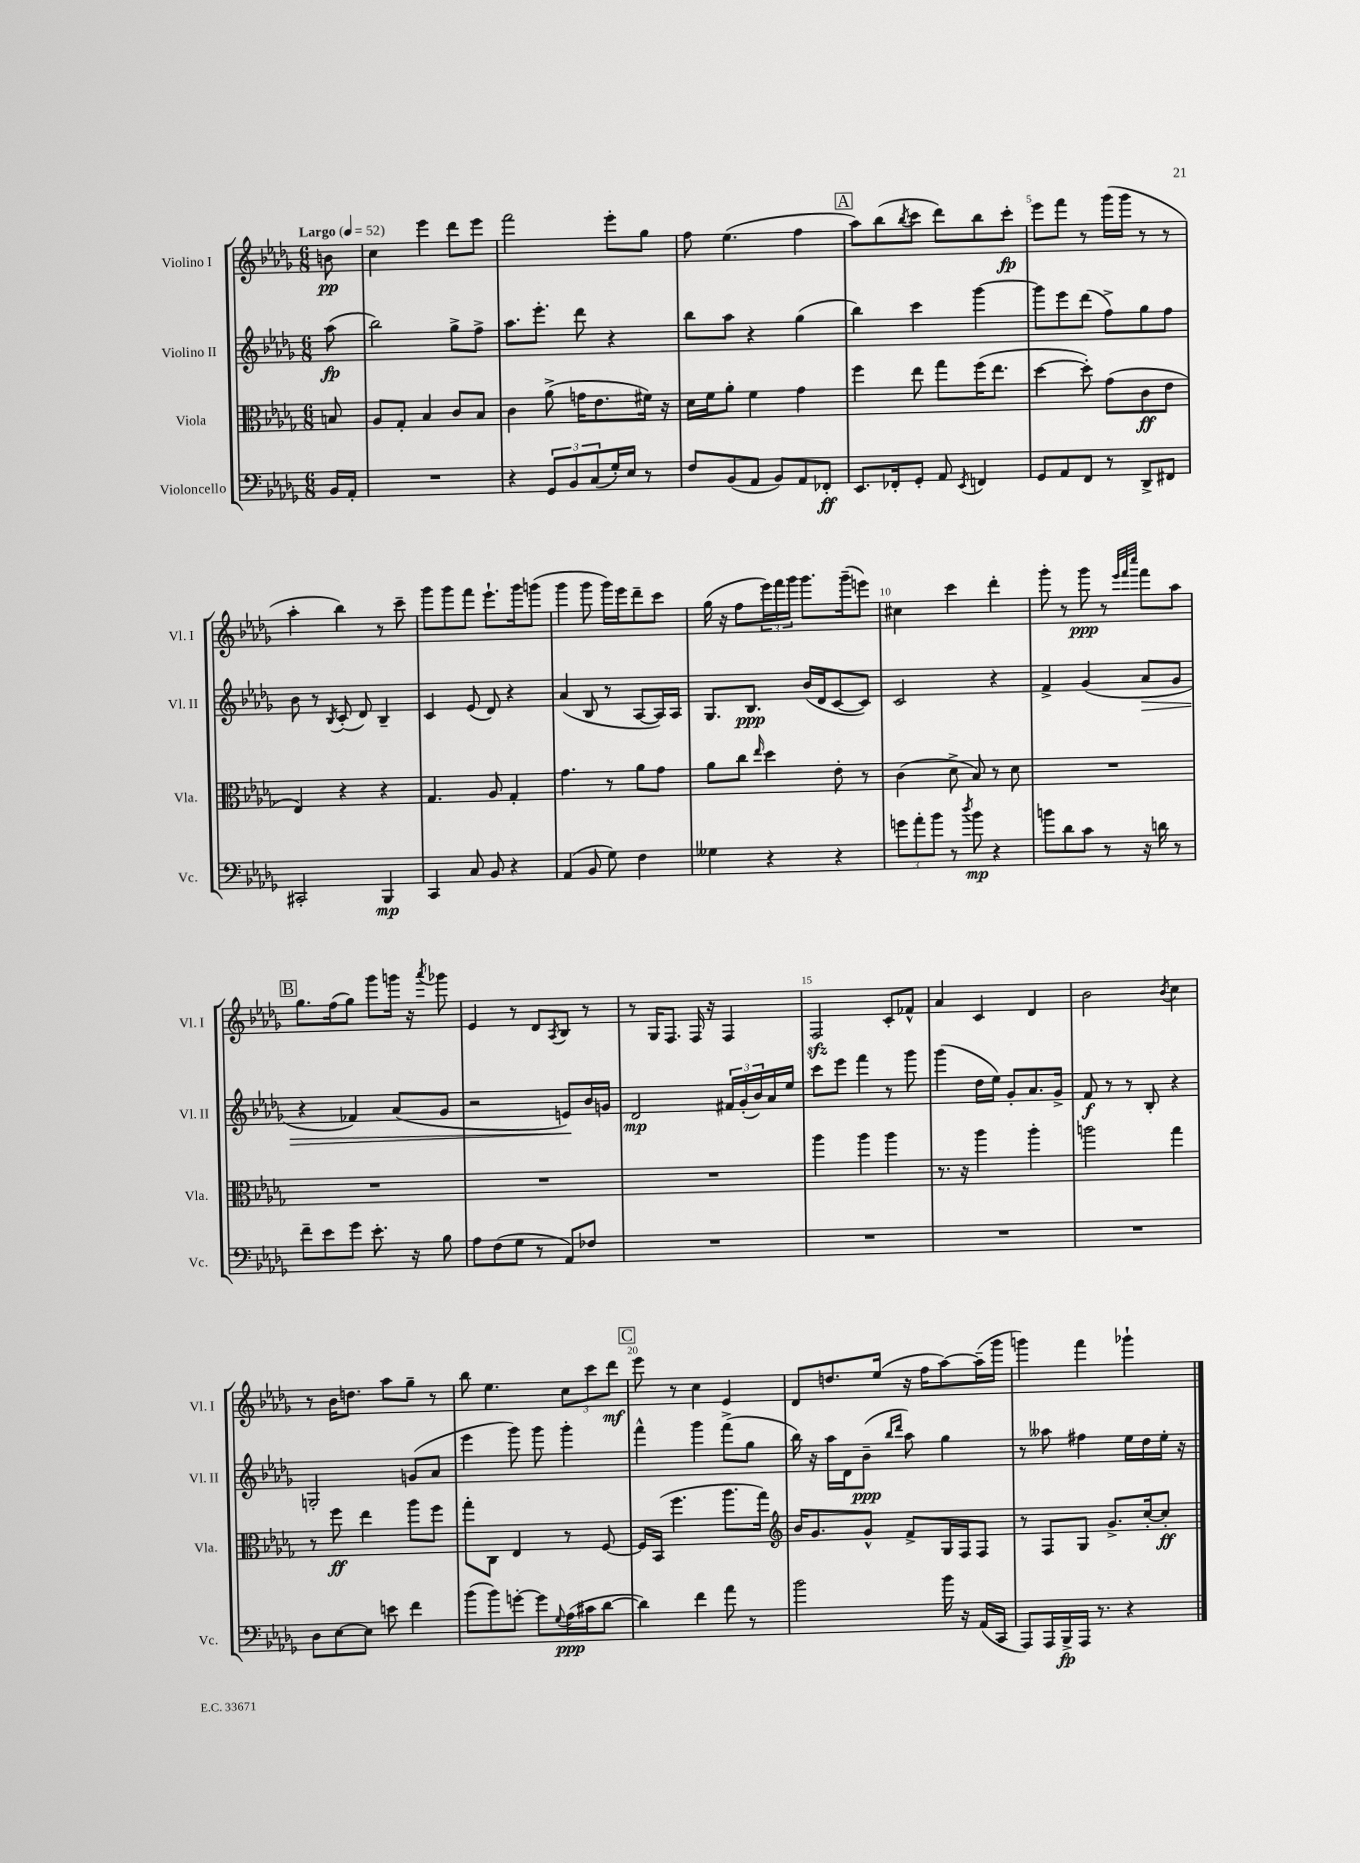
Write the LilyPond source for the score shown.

<<
\new StaffGroup <<
\new Staff = "s0" \with { instrumentName = "Violino I" shortInstrumentName = "Vl. I" } {
    \clef treble \key des \major \numericTimeSignature \time 6/8 \partial 8 \tempo "Largo" 4 = 52
    b'8\pp |
    c''4 ees'''4 des'''8 ees'''8 |
    f'''2 ees'''8-. ges''8 |
    f''8 ees''4.( f''4 |
    \mark \markup { \box "A" } aes''8) bes''8( \acciaccatura { bes''8 } c'''8 des'''8) bes''8 c'''8-.\fp |
    ees'''8 f'''8 r8 ges'''16( ges'''16 r8 r8 |
    aes''4-. bes''4) r8 c'''8-- |
    ges'''8 ges'''8 f'''8 ees'''8.-! ges'''16 g'''8( |
    ges'''4 ges'''8 ges'''16) ees'''16 des'''8-- c'''8 |
    ges''16( r16 f''8 \tuplet 3/2 { ees'''16) f'''16 ges'''16 } ges'''8. ges'''16--( e'''8) |
    cis''4 c'''4 des'''4-. |
    ges'''8-. r8 ges'''8\ppp r8 \grace { ees'''32 f'''32 c''''32 } f'''8 aes''8 |
    \mark \markup { \box "B" } ges''8. f''16( ges''8) ges'''8 g'''16 r16 \acciaccatura { aes'''8 } ges'''8 |
    ees'4 r8 des'8 \acciaccatura { aes8 } bes8 r8 |
    r8 ges16 f8. f16 r16 f4 |
    f2\sfz c'8-. fes'8-^ |
    aes'4 c'4 des'4 |
    bes'2 \acciaccatura { bes'8 } c''4 |
    r8 bes'16 d''8. aes''8 ges''8-- r8 |
    bes''8 ees''4. \tuplet 3/2 { c''8 c'''8 des'''8\mf } |
    \mark \markup { \box "C" } ees'''8 r8 c''4 ees'4 |
    des'8 d''8. ees''16( r16 f''16 aes''8~) aes''16--( ges'''16 |
    g'''4) f'''4 ges'''4-! \bar "|." |
}
\new Staff = "s1" \with { instrumentName = "Violino II" shortInstrumentName = "Vl. II" } {
    \clef treble \key des \major \numericTimeSignature \time 6/8 \partial 8
    aes''8\fp( |
    bes''2) ges''8-> f''8-> |
    aes''8. ees'''8.-. des'''8 r4 |
    bes''8 aes''8 r4 ges''4( |
    \mark \markup { \box "A" } bes''4) c'''4 ges'''4~ |
    ges'''8 ees'''8 des'''8( f''8->) ges''8 f''8 |
    bes'8 r8 \acciaccatura { bes8 } c'8-.( des'8) bes4-- |
    c'4 ees'8( des'8) r4 |
    aes'4( bes8 r8 aes8~ aes16) aes16 |
    ges8. bes8.\ppp bes'16( des'16 c'8~ c'8) |
    c'2 r4 |
    f'4-> ges'4( aes'8\> ges'8 |
    \mark \markup { \box "B" } r4 fes'4) aes'8( ges'8 |
    r2 e'8\!) bes'16 g'16 |
    des'2\mp \tuplet 3/2 { fis'16 ges'16-.( bes'16) } aes'16 ees''16 |
    c'''8 ees'''8 f'''4 r8 ges'''8 |
    ges'''4( des''16 ees''16) ges'8-. aes'8. ges'16-> |
    f'8\f r8 r8 bes8-. r4 |
    g2-. g'8( aes'8 |
    ees'''4 ges'''8) ges'''8 ges'''4-. |
    \mark \markup { \box "C" } f'''4-^ ges'''4 f'''8->( ges''8 |
    bes''16) r16 aes''16 des'16 bes'8--\ppp( \grace { bes''16 des'''16 } aes''8) ges''4 |
    r8 aeses''8 fis''4 ees''16 des''16 ees''16-. r16 \bar "|." |
}
\new Staff = "s2" \with { instrumentName = "Viola" shortInstrumentName = "Vla." } {
    \clef alto \key des \major \numericTimeSignature \time 6/8 \partial 8
    b8 |
    aes8 ges8-. bes4 c'8 bes8 |
    c'4 aes'8->( g'16 ees'8. fis'16) r16 |
    des'16 f'16 aes'8-. f'4 ges'4 |
    \mark \markup { \box "A" } f''4 ees''8 ges''8 f''16( ees''8. |
    des''4~ des''8-.) ges'8( c'8\ff ees'8 |
    ees4) r4 r4 |
    ges4. aes8 ges4-. |
    ges'4. r8 aes'8 ges'8 |
    aes'8 c''8 \grace { ees''16 } des''4 ees'8-. r8 |
    c'4( des'8-> bes8) r8 des'8 |
    R2. |
    \mark \markup { \box "B" } R2. |
    R2. |
    R2. |
    aes''4 aes''4 aes''4 |
    r8. r16 aes''4 aes''4-. |
    a''2 ges''4 |
    r8 f''8\ff ees''4 aes''8 f''8 |
    ges''8-. c8 ees4 r8 f8~ |
    \mark \markup { \box "C" } f16 bes,16( f''4. aes''8. ges''16) |
    \clef treble bes'16 ges'8. ges'8-^ f'8-> ges16 f16 f8 |
    r8 f8 ges8 ges'8.-> c''16~-. c''8-.\ff \bar "|." |
}
\new Staff = "s3" \with { instrumentName = "Violoncello" shortInstrumentName = "Vc." } {
    \clef bass \key des \major \numericTimeSignature \time 6/8 \partial 8
    bes,16 aes,16-. |
    R2. |
    r4 \tuplet 3/2 { ges,8 bes,8 c8( } ges16-.) ees16 r8 |
    f8 bes,8( aes,8 bes,8) aes,8 fes,8-.\ff |
    \mark \markup { \box "A" } ees,8. fes,16-. ges,8-. aes,8 \acciaccatura { ees,8 } f,4 |
    ges,8 aes,8 f,8 r8 des,8-> fis,8 |
    cis,2-. bes,,4\mp |
    c,4 c8 bes,8 r4 |
    aes,4( bes,8 ges8) f4 |
    geses4 r4 r4 |
    \tuplet 3/2 { g'8 aes'8-. bes'8 } r8 \acciaccatura { des''8 } bes'8\mp r4 |
    b'8 des'8 c'8 r8 r16 d'16 r8 |
    \mark \markup { \box "B" } f'8-- ees'8 ges'8 ees'8.-. r16 bes8 |
    aes8 f8( ges8 r8 aes,8) fes8 |
    R2. |
    R2. |
    R2. |
    R2. |
    des8 ees8~ ees8 e'8 f'4 |
    bes'8( bes'8) g'8~-. g'8 \appoggiatura { ges8 } aes16\ppp( cis'16 des'8~ |
    \mark \markup { \box "C" } des'4) f'4 aes'8 r8 |
    bes'2 bes'16 r16 aes,16( c,16 |
    aes,,8) aes,,16 bes,,16->\fp aes,,16 r8. r4 \bar "|." |
}
>>
>>
\layout { \context { \Score \override BarNumber.break-visibility = ##(#f #t #t) barNumberVisibility = #(every-nth-bar-number-visible 5) } }
